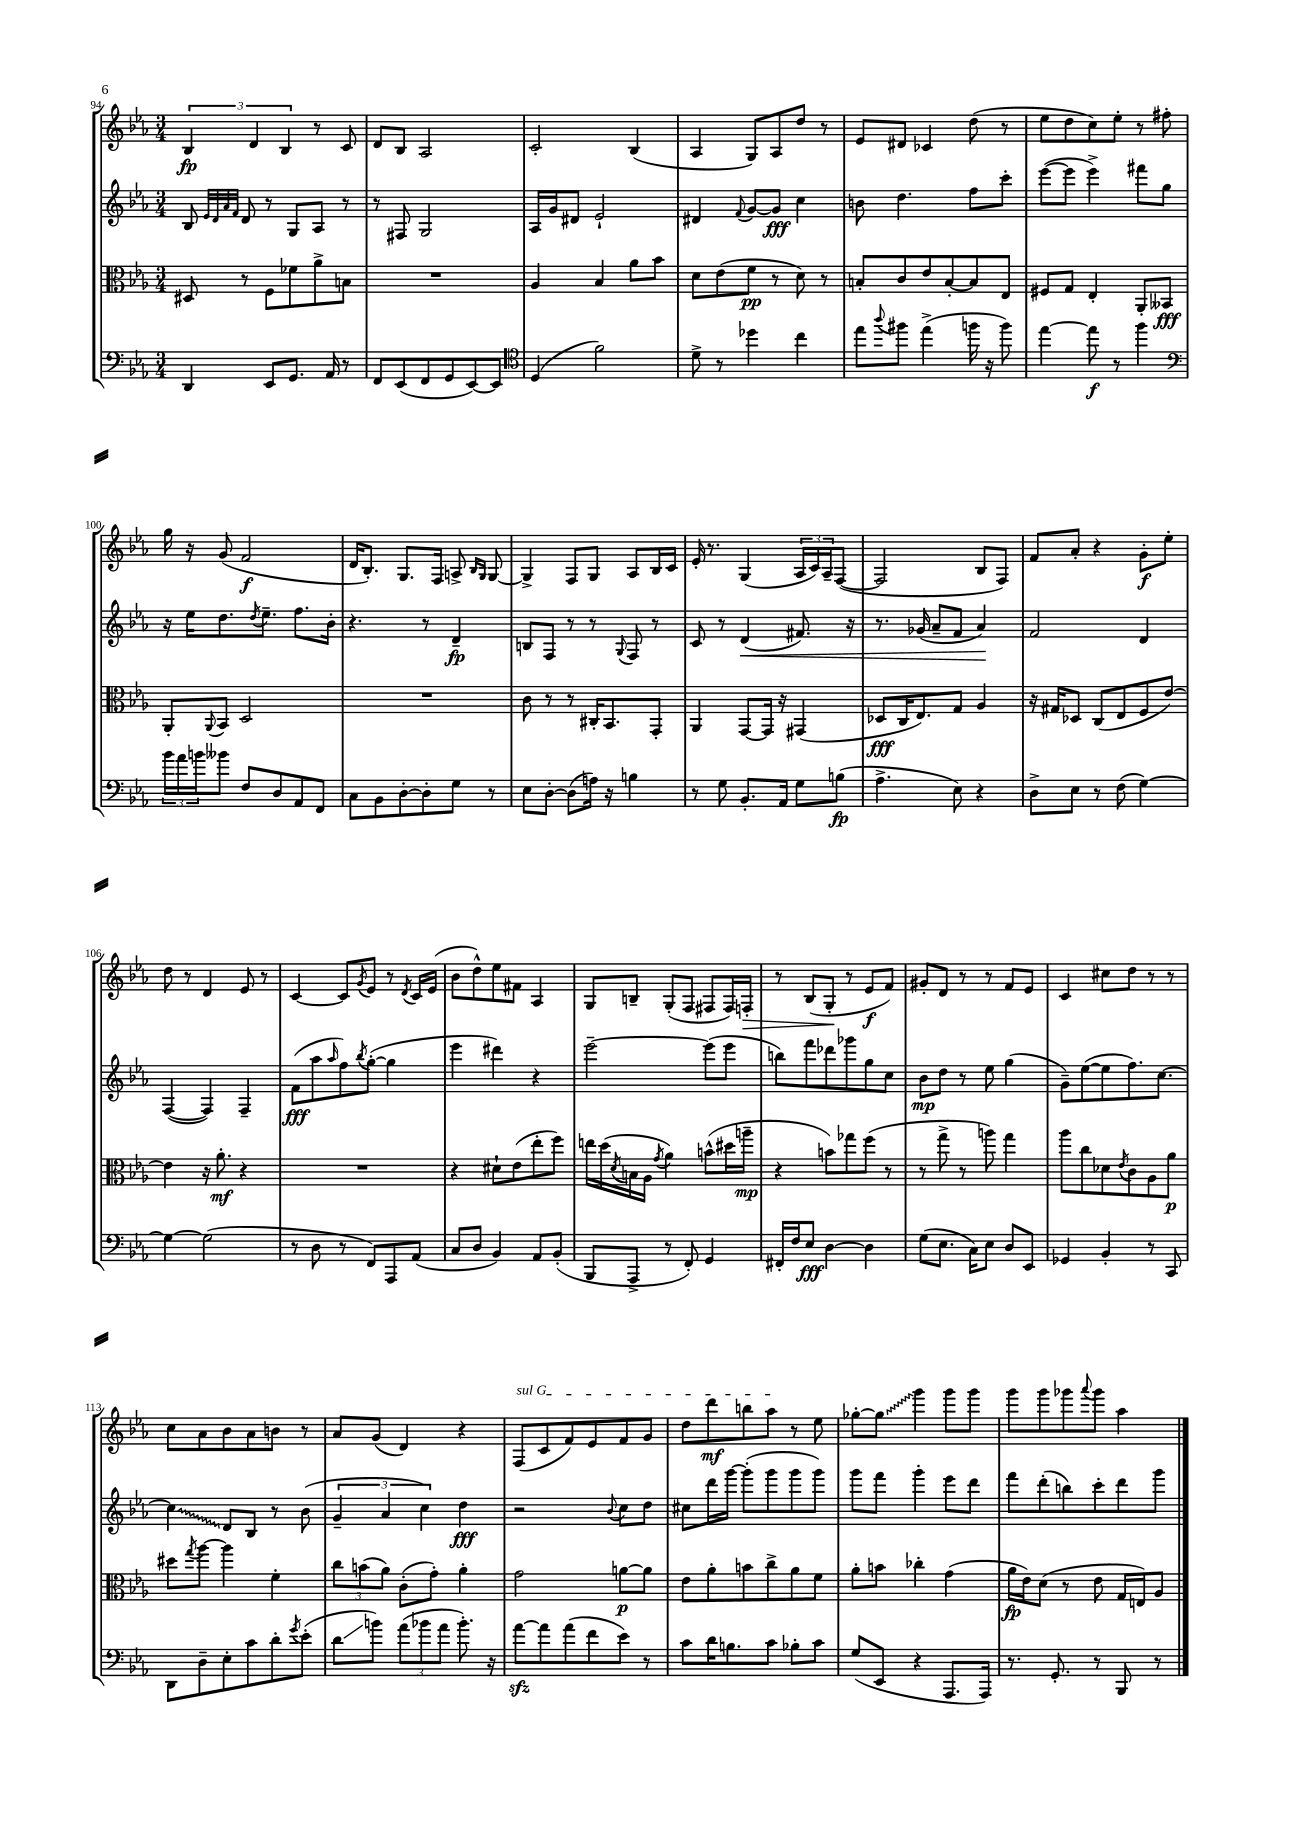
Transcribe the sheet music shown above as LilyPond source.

<<
\new StaffGroup <<
\new Staff = "s0" {
    \clef treble \key ees \major \numericTimeSignature \time 3/4
    \tuplet 3/2 { bes4\fp d'4 bes4 } r8 c'8 |
    d'8 bes8 aes2 |
    c'2-. bes4( |
    aes4 g8) aes8 d''8 r8 |
    ees'8 dis'8 ces'4 d''8( r8 |
    ees''8 d''8 c''8) ees''8-. r8 fis''8-. |
    g''16 r16 g'8( f'2\f |
    d'16 bes8.-.) g8. f16 a8-> \grace { bes16 g16 } g8~ |
    g4-> f8 g8 aes8 bes16 c'16 |
    ees'16-. r8. g4( \tuplet 3/2 { aes16 c'16) aes16-- } f8~( |
    f2 bes8 f8) |
    f'8 aes'8-. r4 g'8-.\f ees''8-. |
    d''8 r8 d'4 ees'8 r8 |
    c'4~ c'8 \acciaccatura { g'8 } ees'8 r8 \acciaccatura { d'8 } c'16 ees'16( |
    bes'8 d''8-^) ees''8 fis'8 aes4 |
    g8 b8-- g8-.( f8 fis8 fis16) f16-.\> |
    r8 bes8( g8-.\! r8 ees'8\f f'8) |
    gis'8-. d'8 r8 r8 f'8 ees'8 |
    c'4 cis''8 d''8 r8 r8 |
    c''8 aes'8 bes'8 aes'8 b'8 r8 |
    aes'8 g'8( d'4) r4 |
    \once \override TextSpanner.bound-details.left.text = \markup { \italic "sul G" } f8\startTextSpan( c'8 f'8) ees'8 f'8 g'8 |
    d''8 d'''8\mf b''8 aes''8\stopTextSpan r8 ees''8 |
    ges''8~-. \once \override Glissando.style = #'zigzag ges''8\glissando g'''4 g'''8 g'''8 |
    g'''8 g'''8 ges'''8 \appoggiatura { aes'''8 } ges'''8 aes''4 \bar "|." |
}
\new Staff = "s1" {
    \clef treble \key ees \major \numericTimeSignature \time 3/4
    bes8 \grace { ees'32 d'32 aes'32 f'32 } d'8 r8 g8 aes8 r8 |
    r8 fis8 g2 |
    aes16 g'16 dis'8 ees'2-! |
    dis'4 \appoggiatura { f'8 } g'8~ g'8\fff c''4 |
    b'8 d''4. f''8 c'''8-. |
    ees'''8~( ees'''8 ees'''4->) fis'''8 g''8 |
    r16 ees''16 d''8. \acciaccatura { d''8 } ees''8.-- f''8. bes'16-. |
    r4. r8 d'4--\fp |
    b8 f8 r8 r8 \appoggiatura { g8 } f8 r8 |
    c'8 r8 d'4\<( fis'8.) r16 |
    r8. ges'16( aes'8-- f'8 aes'4\!) |
    f'2 d'4 |
    f4~( f4) f4-- |
    f'8\fff( aes''8 \grace { aes''16 } f''8) \acciaccatura { bes''8 } g''8~-.( g''4 |
    ees'''4 dis'''4) r4 |
    ees'''2~-- ees'''8( ees'''8 |
    b''8) f'''8 des'''8 ges'''8 g''8 c''8 |
    bes'8\mp d''8 r8 ees''8 g''4( |
    g'8--) ees''8~( ees''8 f''8.) c''8.~ |
    \once \override Glissando.style = #'zigzag c''4\glissando d'8 bes8 r8 bes'8( |
    \tuplet 3/2 { g'4-- aes'4 c''4) } d''4\fff |
    r2 \appoggiatura { bes'8 } c''8 d''8 |
    cis''8 d'''16 g'''16~ g'''8-.( g'''8 g'''8 g'''8) |
    g'''8 f'''8 g'''4-. ees'''8 d'''8 |
    f'''8 d'''8-.( b''8) c'''8-. d'''8 g'''8 \bar "|." |
}
\new Staff = "s2" {
    \clef alto \key ees \major \numericTimeSignature \time 3/4
    dis8 r8 f8 fes'8 aes'8-> b8 |
    R2. |
    aes4 bes4 aes'8 bes'8 |
    d'8 ees'8( f'8\pp r8 d'8) r8 |
    b8-. c'8 ees'8 b8~-. b8 ees8 |
    fis8 g8 ees4-. aes,8-. beses,8\fff |
    aes,8-. \appoggiatura { aes,8 } bes,8 d2 |
    R2. |
    c'8 r8 r8 cis16-. bes,8. g,8-. |
    aes,4 g,8~ g,16 r16 gis,4( |
    des8\fff c16 ees8.) g8 aes4 |
    r16 gis16 des8 c8( ees8 f8 ees'8~) |
    ees'4 r16 aes'8.-.\mf r4 |
    R2. |
    r4 dis'8-! ees'8( ees''8-. f''8) |
    e''16 d''16( \acciaccatura { d'8 } b16 aes16 \acciaccatura { g'8 } aes'4) b'8-^( dis''16 a''16--\mp |
    r4 b'8) ges''8 f''8( r8 |
    r8 g''8-> r8 a''8) g''4 |
    aes''8 c''8 des'8 \acciaccatura { ees'8 } c'8 aes8 aes'8\p |
    dis''8 \acciaccatura { g''8 } aes''8~ aes''4 f'4-. |
    \tuplet 3/2 { c''8 b'8( aes'8) } c'8-.( g'8-.) aes'4-. |
    g'2 a'8~\p a'8 |
    ees'8 aes'8-. b'8 c''8-> aes'8 f'8 |
    aes'8-. b'8 ces''4-. g'4( |
    aes'16\fp ees'16) d'8( r8 ees'8 g16 e16) aes8 \bar "|." |
}
\new Staff = "s3" {
    \clef bass \key ees \major \numericTimeSignature \time 3/4
    d,4 ees,8 g,8. aes,16 r8 |
    f,8 ees,8( f,8 g,8 ees,8~) ees,8 |
    \clef tenor d4( f'2) |
    d'8-> r8 des''4 c''4 |
    ees''8 \appoggiatura { aes''8 } fis''8 ees''4->( f''16 r16 f''8) |
    ees''4~ ees''8\f r8 f''4 |
    \clef bass \tuplet 3/2 { bes'16 aes'16 b'16 } beses'8 f8 d8 aes,8 f,8 |
    c8 bes,8 d8~-. d8-. g8 r8 |
    ees8 d8~-. d8( a16) r16 b4 |
    r8 g8 bes,8.-. aes,16 g8 b8\fp( |
    aes4.-> ees8) r4 |
    d8-> ees8 r8 f8( g4~) |
    g4~ g2( |
    r8 d8 r8 f,8) aes,,8 aes,8( |
    c8 d8 bes,4) aes,8 bes,8-.( |
    bes,,8 aes,,8-> r8 f,8-.) g,4 |
    fis,16-. f16 ees8\fff d4~ d4 |
    g8( ees8. c16) ees8 d8 ees,8 |
    ges,4 bes,4-. r8 c,8 |
    d,8 d8-- ees8-. c'8 d'8-. \acciaccatura { g'8 } ees'8-.( |
    d'8\glissando b'8) \tuplet 3/2 { aes'8( bes'8 aes'8 } bes'8.-.) r16 |
    aes'8~\sfz aes'8 aes'8( f'8 ees'8) r8 |
    c'8 d'16 b8. c'8 bes8-. c'8 |
    g8( ees,8 r4 aes,,8. aes,,16) |
    r8. g,8.-. r8 bes,,8 r8 \bar "|." |
}
>>
>>
\layout { \context { \Score currentBarNumber = #94 } }
